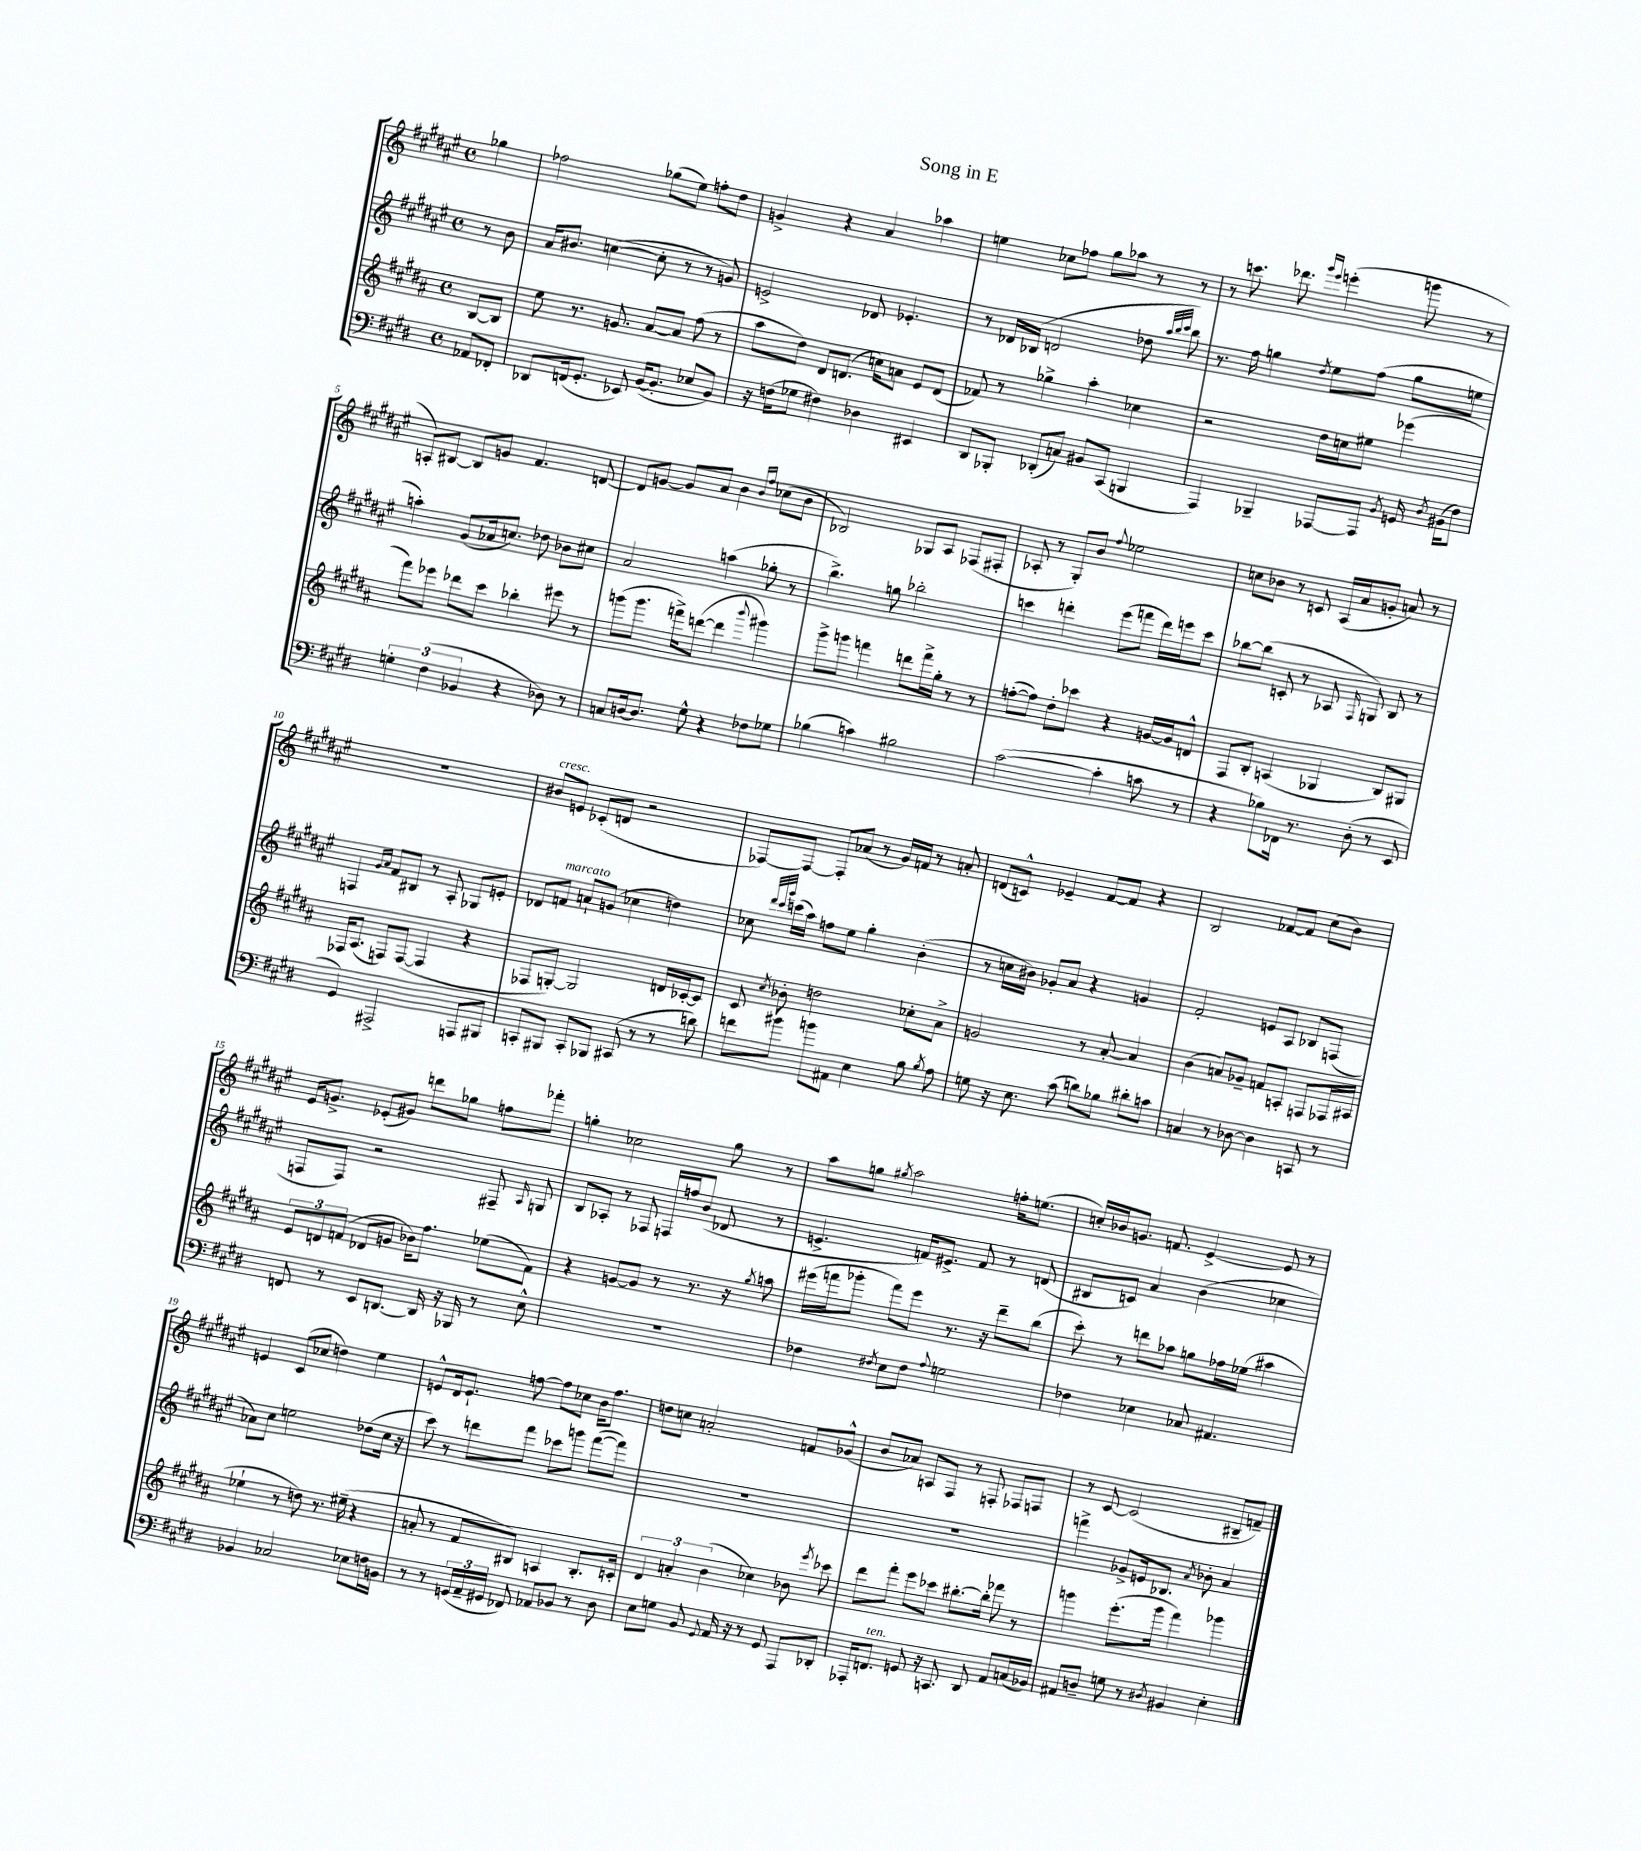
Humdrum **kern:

**kern	**kern	**kern	**kern
*part4	*part3	*part2	*part1
*staff4	*staff3	*staff2	*staff1
*clefF4	*clefG2	*clefG2	*clefG2
*k[f#c#g#d#]	*k[f#c#g#d#a#]	*k[f#c#g#d#a#e#]	*k[f#c#g#d#a#e#]
*M4/4	*M4/4	*M4/4	*M4/4
*met(c)	*met(c)	*met(c)	*met(c)
=	=	=	=
8AA-X/L	[8B/L	8r	4gg-X\
8FF-X'/J	8B/J]	8b\	.
=1	=1	=1	=1
8DD-X/L	8ee\	16a#/KL	2ff-X\
.	.	8.b#X/J	.
(16FFn/k	8.r	.	.
8.GG#'/J	.	.	.
.	.	([4ccn\	.
.	8.gn/	.	.
8EE-X/)	.	.	.
([16BB/KL	[8a#/L	8cc'\]	(8gg-X\L
8.BB'/J]	.	.	.
.	8a#/J]	8r	8ee#\J)
8E-X/L	(8ff#\	8r	8ffn'\L
8BB/J)	8r	8gn/)	8dd#\J
=2	=2	=2	=2
16r	8aa#\L	2en^/	4gn^/
(16Fn\KL	.	.	.
8G-X\J	8dd#\J)	.	.
4F#X\)	8d#/L	.	4r
.	(8.dn/J	.	.
4D-X\	.	8d-X/	4a#/
.	16ccn\KL)	.	.
.	8an\J	4.e-X'/	.
4EE#X/	8e/L	.	4aa-X\
.	(8d/J	.	.
=3	=3	=3	=3
8DD#/L	8f-X/)	8r	4een\
8BBB-X'/J	8r	16d-X/LL	.
.	.	(16B-X/JJ	.
(8DD-X'/L	4gg-X^\	2dn/	8cc-X\L
8Cn/J)	.	.	8ff-X\J
8BB#X/L	4aa#'\	.	8gg#\L
(8CC#/J	.	.	8aa-X\J
4BBBn/	4cc-X\	8dd-X\	8r
.	.	32qqaa#/LLL	.
.	.	32qqbb/	.
.	.	32qqccc#/JJJ	.
.	.	8bb\)	8r
=4	=4	=4	=4
4AAA/)	2r	8.r	8r
.	.	.	8.cccn\
.	.	16ff#\	.
4BBB-X~/	.	4ggn\	.
.	.	.	8.ddd-X\
.	.	.	16qqggg#/LL
.	.	8qdd#/	16qqeee#/JJ
[8AAA-X/L	16dd#\LL	8ee#\L	(4eeen'\
.	16ccn\J	.	.
8AAA-/J]	8ee#X\J	(8ff#\J	.
8qBB/	.	.	.
16GGn/	(4eee-X\	8gg\L	8gggn\
8qD#/	.	.	.
(16BB#X\KL	.	.	.
8F#\J)	.	8een\J	8r
!!LO:LB:g=z
=5	=5	=5	=5
6Gn'\	8fff#\L)	4aan'\)	8An'/L)
.	8eee-X\J	.	[8B#X/J
(6F#\	.	.	.
.	8ddd-X\L	(8g#/L	8B#/L]
6BB-X/	.	.	.
.	8ccc#\J	16a-X/k	8gn/J
.	.	8.ccn/J)	.
4r	4bb-X'\	.	4.f#/
.	.	8dd-X\	.
8D-X\)	8eee#X\	8b-X\L	.
8r	8r	8cc#X\J	[8dn/
=6	=6	=6	=6
8Cn/L	(8gggn\L	2a#/	8d/L]
[16Dn/k	8.ggg\J	.	[8gn/J
8.D/J]	.	.	.
.	.	.	8g/L]
.	16fffn^\KL)	.	.
8G#^^\	([8dddn\J	.	8a#/J
4r	4ddd\]	(4aan\	4b\
.	.	.	16qqb/LL
.	8qqbbb/	.	16qqff#/JJ
8F-X\L	4ggg#X\)	8gg-X'\	(8cc-X\L
8G-X\J	.	8r	8b\J
=7	=7	=7	=7
(4B-X\	8ggg#^\L	4.bb^\)	2B-X/)
.	8gggn\J	.	.
4cn\)	4fffn\	.	.
.	.	8ggn\	.
2B#X\	8dddn\L	2bb-X'\	8G-X/L
.	16fff^\L	.	8A#/J
.	16gg#'\JJ	.	.
.	8r	.	(8F-X/L
.	8r	.	8F#X'/J
=8	=8	=8	=8
([2c#\	([8ffn'\L	4cccn\	8A-X'/
.	8ff\J])	.	8r
.	8dd#'\L	4dddn'\	8G#'/L)
.	8ccc-X\J	.	8b/J
.	.	.	8qqff#/
4c#'\]	4r	(8eee#\L	2ee-X\
.	.	8fffn\J	.
8cn\	[16gn/LL	16ddd\LL)	.
.	16g/J]	16eeen\J	.
8r	8dn^^/J	8ccc\J	.
=9	=9	=9	=9
4r	8F#/L	[8bb-X\L	8ccn\L
.	8B'/J	(8bb-\J]	8b-X\J
8B-X\L)	(4An/	8cn'/	8r
16FF-X\Jk	.	8r	8cn/
8.r	.	.	.
.	4G-X/	8A-X/	(16A#/LL
.	.	.	16a#/J
.	.	16qqF#/	.
(8D#'\	.	8Gn/)	8gn'/J
8r	8B/L)	8B/	8an/)
8EE/	8G#X/J	8r	8r
!!LO:LB:g=z
=10	=10	=10	=10
4GG#/)	16F-X/KL	4Fn/	1r
.	(8.A#/J	.	.
.	.	16qqg#/LL	.
.	.	16qqa#/JJ	.
2AAA#X^/	8Fn/L)	8f#/L	.
.	([8F/J	8B#X/J	.
.	4F/]	8r	.
.	.	8A#'/	.
8AAAn/L	4r	8G-X/L	.
8BBB#X/J	.	8en'/J	.
=11	=11	=11	=11
!	!	!	!LO:TX:a:i:t=cresc.
8CCn'/L	8F-X/L	8d-X/L	8b#X/L
!	!	!LO:TX:a:i:t=marcato	!
8BBB#X/J	[8Gn'/J)	8fn/J	8en/J
8CC'/L	2G/]	8an`/L	(8c-X'/L
8BBB-X/J	.	(8gn/J	8dn/J
(8CC#X/	.	4cc-X\	2r
8r	.	.	.
8r	16dn/LL	4ddn\)	.
.	[16c-X'/J	.	.
8dn\)	8c-/J]	.	.
=12	=12	=12	=12
8fn\L	8c#/	8cc-X\	[8F-X/L)
.	.	32qqddd#/LLL	.
.	.	32qqccc#/	.
.	8qcc#/	32qqggg#/JJJ	.
8b#X\J	8b-X'\	(16cccn\LL	8F-/J_
.	.	16aa#\JJ)	.
8bn\L	2ddn\	8ffn\L	8F-'/L]
8AA#X\J	.	8ee#\J	(8a-X/J
4E\	.	4gg#'\	8r
.	.	.	16g#/LL)
.	.	.	16fn/JJ
8B\	8cc-X'\L	(4b'\	8r
8qB/	.	.	.
8A\	8a#^\J	.	8an'/
=13	=13	=13	=13
8Gn\	2gn/	8r	(8dn/L
16r	.	16ccn\LL	8cn^^/J)
8.E\	.	16b#X\JJ)	.
.	.	8g-X'/L	4e-X~/
(8c#\	.	8a#/J	.
8dn\L)	8r	4r	[8f#/L
8B-X\J	[8a#'/	.	8f#/J]
8d#X'\L	4a#/]	4gn/	4r
8cn\J	.	.	.
=14	=14	=14	=14
4Cn/	(4b\	2f#'/	2B/
8r	8an/L)	.	.
[8D-X\	8g-X~/J	.	.
4D-\]	8fn/L	8en/L	[8f-X/L
.	8An'/J	8A#/J	8f-/J]
8CCn/	8Fn/L	8B-X/L	(8cc#\L
8r	16F-X/L	(8Fn/J	8b\J)
.	16A#X/JJ	.	.
!!LO:LB:g=z
=15	=15	=15	=15
8FFn/	12e/L	8Fn/L	16e#/KL
.	.	.	8.gn^/J
.	12dn/	.	.
8r	.	8F/J)	.
.	(12fn/J	.	.
8EE/L	8d-X/L	2r	(8e-X'/L
[8.DDn/J	8gn/J	.	8g#X/J)
.	16b-X\KL)	.	8dddn\L
16DD/]	8.ff#\J	.	.
16r	.	.	8gg-X\J
16BBB-X/	.	.	.
8r	(8ee-X\L	8F#X~/	8ffn\L
.	.	16qqA#/	.
8E^^\	8f\J)	8Gn/	8fff-X'\J
=16	=16	=16	=16
1r	4r	8B/L	4ggn'\
.	.	8A-X'/J	.
.	[8gn/L	8r	2cc-X\
.	8g/J]	8F-X/	.
.	8r	16Fn/LL	.
.	.	16ffn/J	.
.	8.r	(8b/J	.
.	.	8d-X/	8gg\
.	16r	.	.
.	8qgg#/	.	.
.	8aan\	8r	8r
=17	=17	=17	=17
4F-X\	(16eee#X\LL	4.en^/	8aa#\L
.	16fffn\J	.	.
.	8ggg-X'\J	.	8ggn\J
8qF#X/	.	.	8qgg#X/
8E\L	8fff\L)	.	2aa#\
8F#\J	8eee#\J	16fn/KL)	.
.	.	8.e#X^/J	.
8qqA/	.	.	.
2Gn\	8.r	.	.
.	.	8f/	.
.	16r	.	.
.	8ddd#~\L	8r	16ffn'\KL
.	.	.	(8.een\J
.	(8bb\J	(8dn/	.
=18	=18	=18	=18
4F-X\	8ccc#'\)	8B#X/L	16ccn'/LL)
.	.	.	16b-X/J
.	8r	8cn/J)	8.gn/J
4E-X\	8dddn\L	4a#/	.
.	.	.	8.fn/
.	8aa-X\J	.	.
8C-X/	8ggn\L	(4b\	[4e#^/
4.AA#X/	16ff-X\L	.	.
.	(16ee-X\JJ	.	.
.	4aa#X\	4cc-X\	8e#/]
.	.	.	8r
!!LO:LB:g=z
=19	=19	=19	=19
4BB-X/	4ee-X`\	8a-X\L)	4en/
.	.	8cc#\J	.
2C-X/	8r	2een\	(8c#/L
.	8ddn\)	.	8cc-X/J
.	8.r	.	4ddn\)
.	(16ee#X~\	.	.
8E-X\L	4r	(8dd-X\L	4ee#\
16Fn\L	.	16cc#\Jk	.
16BBn\JJ	.	16r	.
=20	=20	=20	=20
8r	8an'/	8ccc#\)	8en^^/L
8r	8r	8r	16d#/k
.	.	.	8.e`/J
(24GGn/LL	8f#/L	8dddn\L	.
24AA~/	.	.	.
24GG#X/JJ	.	.	.
8FF-X/)	8B#X/J)	8fff#\J	[8ffn\
8AA-X/L	4An/	8ccc-X\L	8ff\L]
8BB-X/J	.	8gggn\J	8cc-X\J
8r	8.B#'/L	([8fff#\L	16b\KL
.	.	.	8.ff\J
8D#\	.	8fff#\J])	.
.	16cn'/Jk	.	.
=21	=21	=21	=21
8E\L	6d#/	1r	8ddn\L
8Gn\J	.	.	8ccn\J
.	6an'/	.	.
8BB/	.	.	2an'/
.	(6b\	.	.
8qqGG#/	.	.	.
16AA/	.	.	.
16r	.	.	.
8r	4cc-X\)	.	.
8GG#/	.	.	.
8AAA/L	8b-X\	.	8fn/L
.	8qeee/	.	.
8DD-X'/J	8ccc-X\	.	(8g-X^^/J
=22	=22	=22	=22
16AAA-X'/KL	8ddd#\L	1r	8b/L
!LO:TX:a:i:t=ten.	!	!	!
8.FFn/J	.	.	.
.	8fff#'\J	.	8a-X/J)
8GGn/	8eee\L	.	8An/L
16r	8ccc-X\J	.	8F#/J
8.CCn/	.	.	.
.	[8.bb#X'\L	.	8r
8DD#/	.	.	8Fn'/
.	16bb#'\Jk]	.	.
8AA/L	8fff-X\	.	8F-X/L
(16Cn/L	8r	.	8Fn/J
16BB-X/JJ)	.	.	.
=23	=23	=23	=23
8AA#X/L	4gggn\	4fffn^\	8r
8Dn~/J	.	.	[8c#/
8Gn\	(8.eee'\L	8g-X^/L	(2c#/]
8r	.	16en/k	.
.	16ggg\Jk	8.B-X/J	.
8qD#X/	.	.	.
4BB#X/	4fff#\)	.	.
.	.	8qa#/	.
.	.	8b-X'\	.
4E'\	4ggg-X\	4a#/	8B#X~/L
.	.	.	8fn~/J)
==	==	==	==
*-	*-	*-	*-
